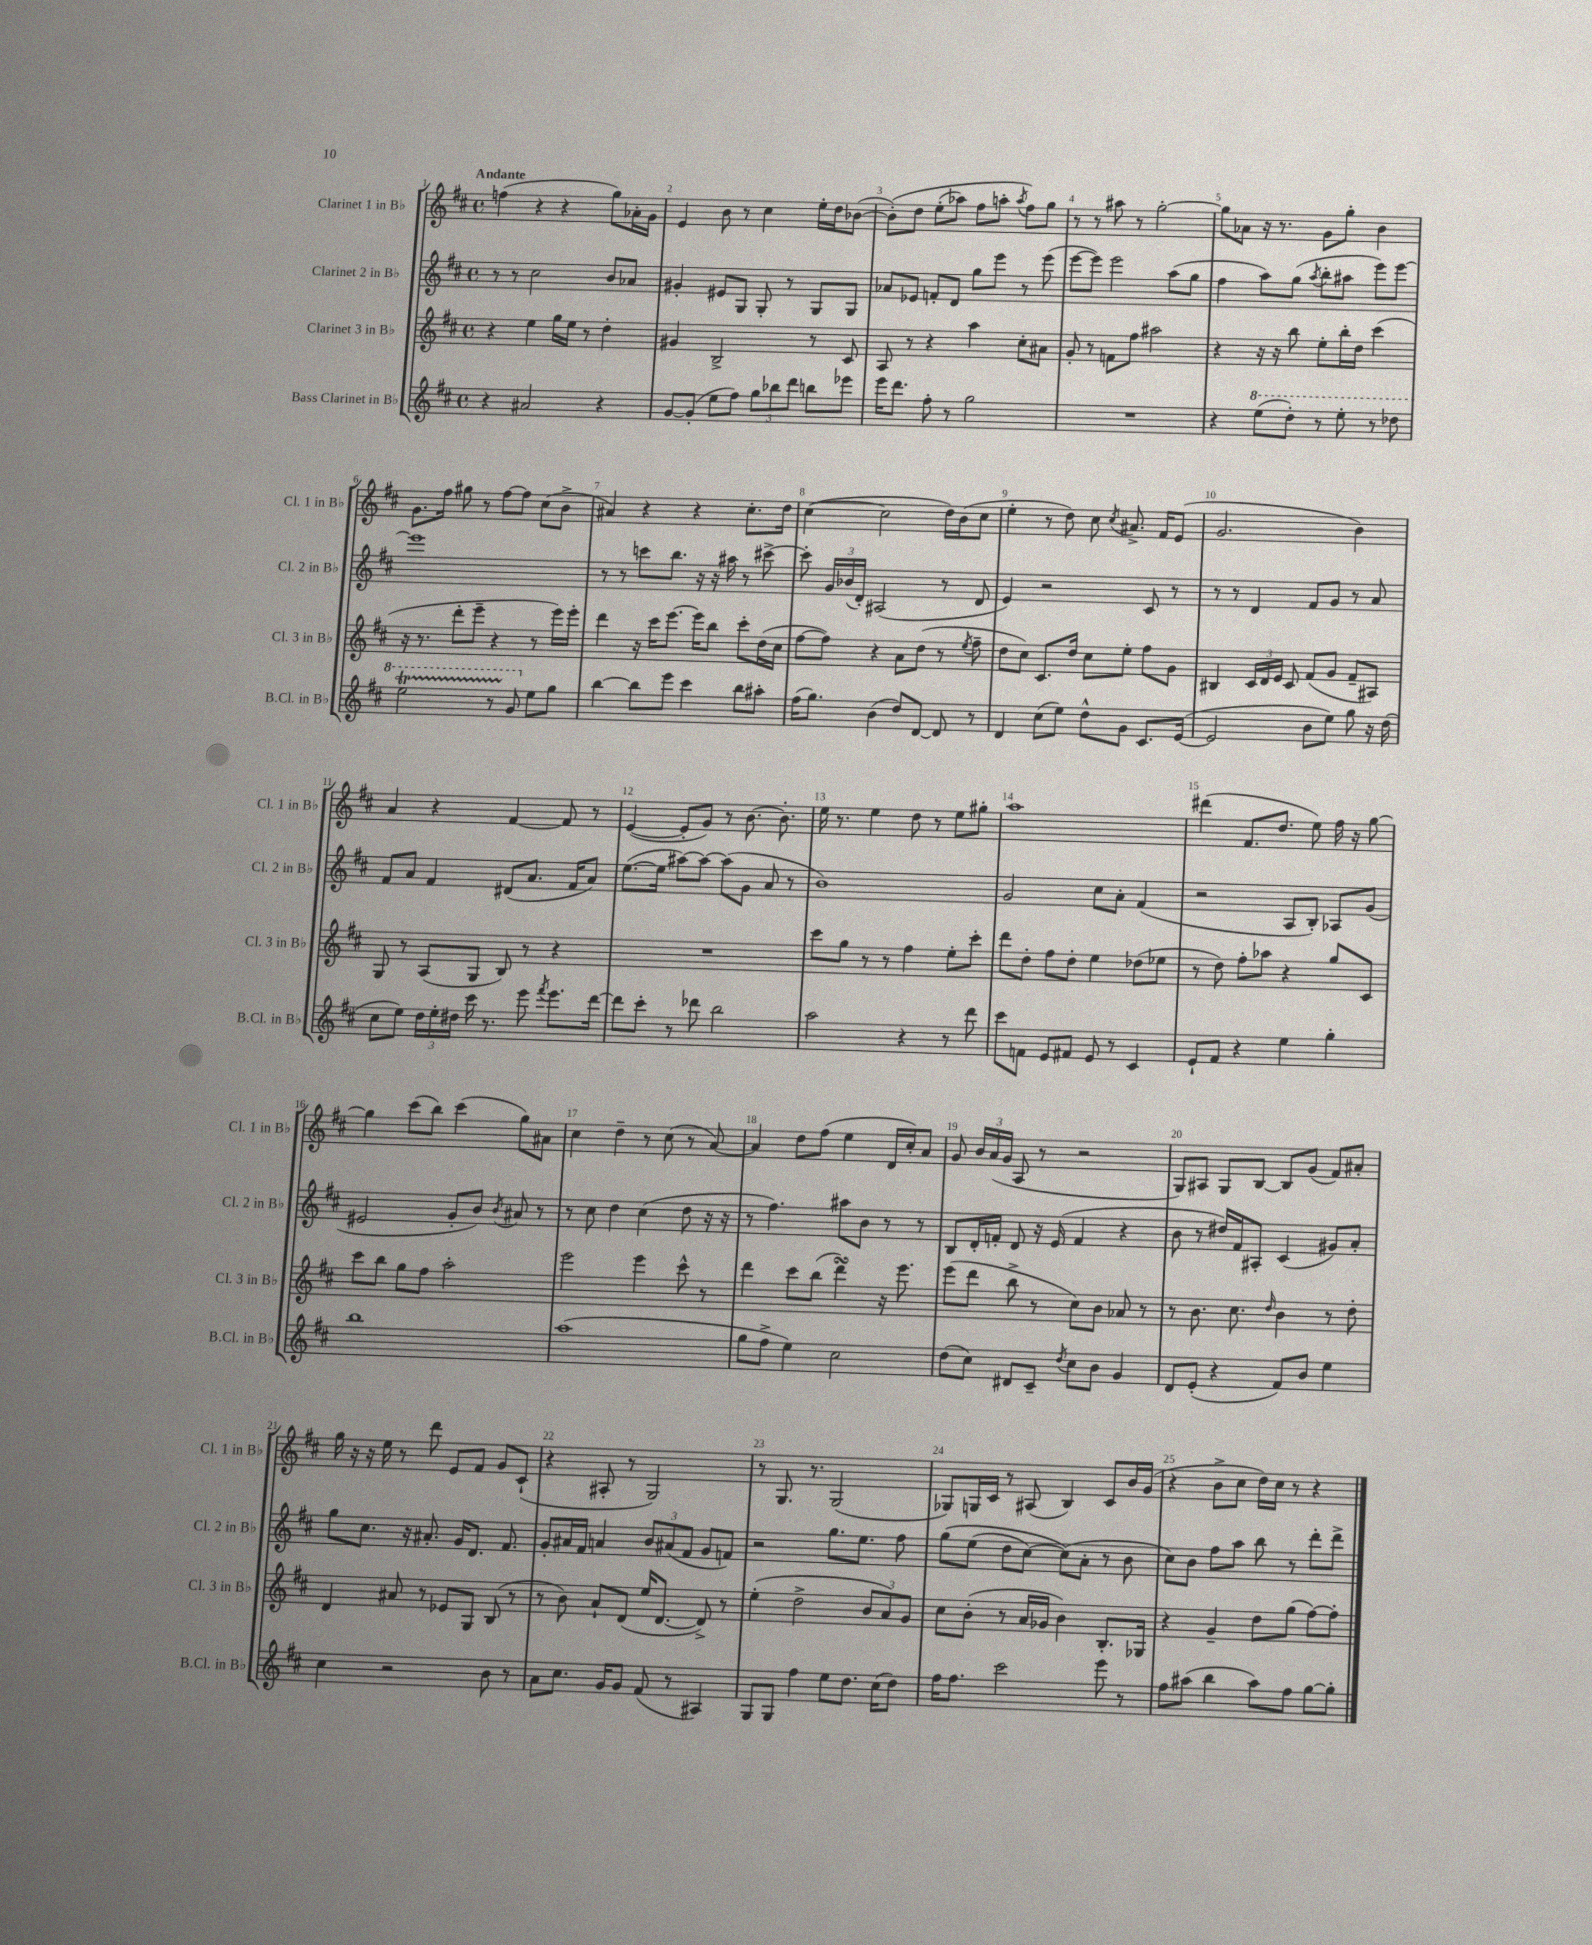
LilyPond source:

<<
\new StaffGroup <<
\new Staff = "s0" \with { instrumentName = "Clarinet 1 in Bb" shortInstrumentName = "Cl. 1 in Bb" } {
    \clef treble \key d \major \defaultTimeSignature \time 4/4 \tempo "Andante"
    \autoBeamOff f''4( r4 r4 g''8[) aes'16-. g'16] |
    e'4 b'8 r8 cis''4 e''16[-. d''16 bes'8]~( |
    bes'8[-.)\( d''8] e''8[-.( aes''8]) fis''8[ a''8]-. \acciaccatura { a''8 } fis''8[\) g''8] |
    r8 r8 ais''8 r8 g''2~-. |
    g''8[ aes'8] r16 r8. g'8[ g''8]-. b'4 |
    g'8.[ fis''16] gis''8 r8 fis''8[~ fis''8] cis''8[( b'8]-> |
    ais'4) r4 r4 cis''8.[-. d''16] |
    cis''4~( cis''2 d''16[) b'16( cis''8] |
    e''4-. r8 d''8) cis''8 \acciaccatura { cis''8 } ais'8.-> fis'16[ e'8]( |
    g'2. b'4) |
    a'4 r4 fis'4~ fis'8 r8 |
    e'4~( e'8[-. g'8]) r8 b'8.~ b'8.-. |
    e''16 r8. e''4 d''8 r8 e''8[ gis''8]-. |
    a''1 |
    dis'''4( fis'8.[ d''8.] e''8) fis''16 r16 g''8~ |
    g''4 cis'''8[( b''8]) cis'''4( g''8[) ais'8] |
    cis''4 d''4-- r8 cis''8( r8 a'8~) |
    a'4 d''8[ fis''8]( e''4 d'16[ cis''16-.) a'8] |
    g'8 \tuplet 3/2 { b'16[ a'16( g'16] } a8 r8 r2 |
    g8[) ais8] g8[ b8]~ b8[ g'8]( fis'8[) ais'8]-. |
    g''16 r16 r16 e''16 r8 d'''8 e'8[ fis'8] g'8[ cis'8]-!( |
    r4 ais8-. r8 g2) |
    r8 g8. r8. g2( |
    ges8[) g16 cis'16] r8 ais8( b4) cis'8[ b'16 g'16]( |
    r4 b'8[-> cis''8] d''16[) cis''16] r8 r4 \bar "|." |
}
\new Staff = "s1" \with { instrumentName = "Clarinet 2 in Bb" shortInstrumentName = "Cl. 2 in Bb" } {
    \clef treble \key d \major \defaultTimeSignature \time 4/4
    \autoBeamOff r8 r8 cis''2 b'8[ aes'8] |
    gis'4-. eis'8[ g8] g8-. r8 g8[ g8] |
    aes'8[ ees'8] f'8[-. d'8] g''8[ e'''8] r8 e'''8( |
    e'''8[~ e'''8]) e'''2 a''8[( g''8] |
    fis''4 a''8[) g''8]( \acciaccatura { a''8 } b''8[-. ais''8] e'''8[) e'''8]~ |
    e'''1 |
    r8 r8 c'''8[ b''8.] r16 r16 ais''16 r8 cis'''8~-> |
    cis'''8-. \tuplet 3/2 { g'16[ bes'16( d'16]-.) } ais2( r8 d'8 |
    e'4) r2 cis'8 r8 |
    r8 r8 d'4 fis'8[ g'8] r8 a'8 |
    fis'8[ a'8] fis'4 dis'8[( a'8.] fis'16[ a'8]) |
    e''8.[~( e''16] ais''8[~) ais''8]~ ais''8[( g'8] a'8 r8 |
    b'1) |
    g'2 cis''8[ a'8]-. fis'4( |
    r2 a8[ b8]-.) aes8[ g'8]( |
    eis'2 g'8[-. b'8]) \acciaccatura { b'8 } ais'8 r8 |
    r8 cis''8 d''4 cis''4( d''8 r16 r16 |
    r8 fis''4.) ais''8[ b'8] r8 r8 |
    b8[ d'16-. f'16]-. d'8 r16 e'16( f'4 r4 |
    b'8 r8 dis''16[) fis'16 ais8]-. cis'4( gis'8[) a'8]-. |
    g''8[ cis''8.] r16 ais'8.-. g'16[ d'8.] fis'8. |
    g'8[-. ais'16 fis'16] a'4 \tuplet 3/2 { b'8[ ais'8( fis'8] } g'8[ f'8]) |
    r2 g''8.[ e''8.] fis''8 |
    g''8[\( e''8]( d''8[ cis''8]~) cis''8[(\) a'8]-. r8 b'8 |
    cis''8[) b'8] fis''8[ a''8] b''8 r8 d'''8[-. d'''8]-> \bar "|." |
}
\new Staff = "s2" \with { instrumentName = "Clarinet 3 in Bb" shortInstrumentName = "Cl. 3 in Bb" } {
    \clef treble \key d \major \defaultTimeSignature \time 4/4
    \autoBeamOff r4 e''4 g''16[ e''16] r8 d''4-. |
    gis'4 b2-> r8 cis'8 |
    a8 r8 r4 a''4 cis''8[-. ais'8] |
    g'8-. r8 f'8[ fis''8] ais''2 |
    r4 r16 r16 b''8 e''8[-. b''16-. d''16] cis'''4( |
    r16 r8. d'''8[-. e'''8]-- r4 r8 e'''16[) e'''16]-. |
    d'''4 r16 cis'''16[ e'''8.]~ e'''16[ b''8] cis'''8[-. d''16( cis''16] |
    fis''8[~ fis''8]) r4 a'8[ d''8]( r8 \acciaccatura { e''8 } fis''8-- |
    d''8[ cis''8]) cis'8.[ d''16] cis''8[ e''8]-. fis''8[ g'8] |
    bis4 \tuplet 3/2 { cis'16[ d'16 e'16] } cis'8 fis'8[( g'8] fis'8[-- ais8]) |
    g8 r8 a8[( g8] b8) r8 r4 |
    R1 |
    cis'''8[ g''8] r8 r8 fis''4 e''8[-. cis'''8]-. |
    d'''8[ d''8]-. fis''8[ d''8]-. e''4 des''8[( ees''8] |
    r8 d''8) fis''8[-. aes''8] r4 g''8[ cis'8] |
    cis'''8[ b''8] g''8[ fis''8] a''2-. |
    e'''2 e'''4 cis'''8-^ r8 |
    d'''4 cis'''8[ b''8]( d'''4\turn) r16 e'''8. |
    e'''8[( d'''8] b''8-> r8 cis''8[) b'8] aes'8 r8 |
    r8 b'8. cis''8. \grace { d''16 } b'4 r8 d''8-. |
    d'4 ais'8 r8 ees'8[ g8] b8( r8 |
    r8 b'8) a'8[-! d'8]( e''16[ d'8.]~ d'8->) r8 |
    e''4-.( d''2-> \tuplet 3/2 { b'8[ a'8) g'8] } |
    cis''8[ b'8]-.( r8 a'16[ ges'16] b'4) b8.[-. ges16] |
    r4 g'4-- d''8[ g''8]( fis''8[~) fis''8]-. \bar "|." |
}
\new Staff = "s3" \with { instrumentName = "Bass Clarinet in Bb" shortInstrumentName = "B.Cl. in Bb" } {
    \clef treble \key d \major \defaultTimeSignature \time 4/4
    \autoBeamOff r4 ais'2 r4 |
    g'8[~ g'8]-.( e''8[ fis''8]) \tuplet 3/2 { g''8[ bes''8 d'''8] } b''8[ ees'''8] |
    e'''16[ d'''8.] fis''8-. r8 g''2 |
    R1 |
    r4 \ottava #1 e'''8[( d'''8]-.) r8 e'''8-. r8 des'''8 |
    e'''2\startTrillSpan r8 g''8\stopTrillSpan \ottava #0 e''8[ g''8] |
    b''4~ b''8[ e'''8] cis'''4 b''8[ ais''8]-. |
    fis''16[( g''8.]) b'4( d''8[) d'8]~ d'8 r8 |
    d'4 cis''8[( e''8]) d''8[-^ g'8] cis'8.[ e'16]~( |
    e'2 b'8[ e''8]) g''8 r16 d''16( |
    cis''8[ e''8]) \tuplet 3/2 { d''16[ e''16-. dis''16] } cis'''16 r8. e'''8 \acciaccatura { fis'''8 } e'''8.[ d'''16]~ |
    d'''8[ cis'''8]-. r8 des'''8 b''2 |
    a''2 r4 r8 d'''8 |
    cis'''8[ f'8] e'8[ fis'8] e'8 r8 cis'4 |
    e'8[-! fis'8] r4 e''4 g''4-. |
    b''1 |
    a''1( |
    g''8[ fis''8]-> e''4) cis''2 |
    d''8[( cis''8]) dis'8[ cis'8]-- \acciaccatura { d''8 } cis''8[ b'8] g'4 |
    d'8[ e'8]-.( r4 fis'8[) b'8] e''4 |
    cis''4 r2 b'8 r8 |
    a'8[ cis''8.] g'16[ g'8] fis'8( r8 ais4) |
    g8[ g8] fis''4 e''8[ d''8.] cis''16[( d''8]) |
    fis''16[ fis''8.] cis'''2 e'''8 r8 |
    fis''8[ ais''8]( b''4 ais''8[) fis''8] g''8[~ g''8]-. \bar "|." |
}
>>
>>
\layout { \context { \Score \override BarNumber.break-visibility = ##(#f #t #t) barNumberVisibility = #all-bar-numbers-visible } }
